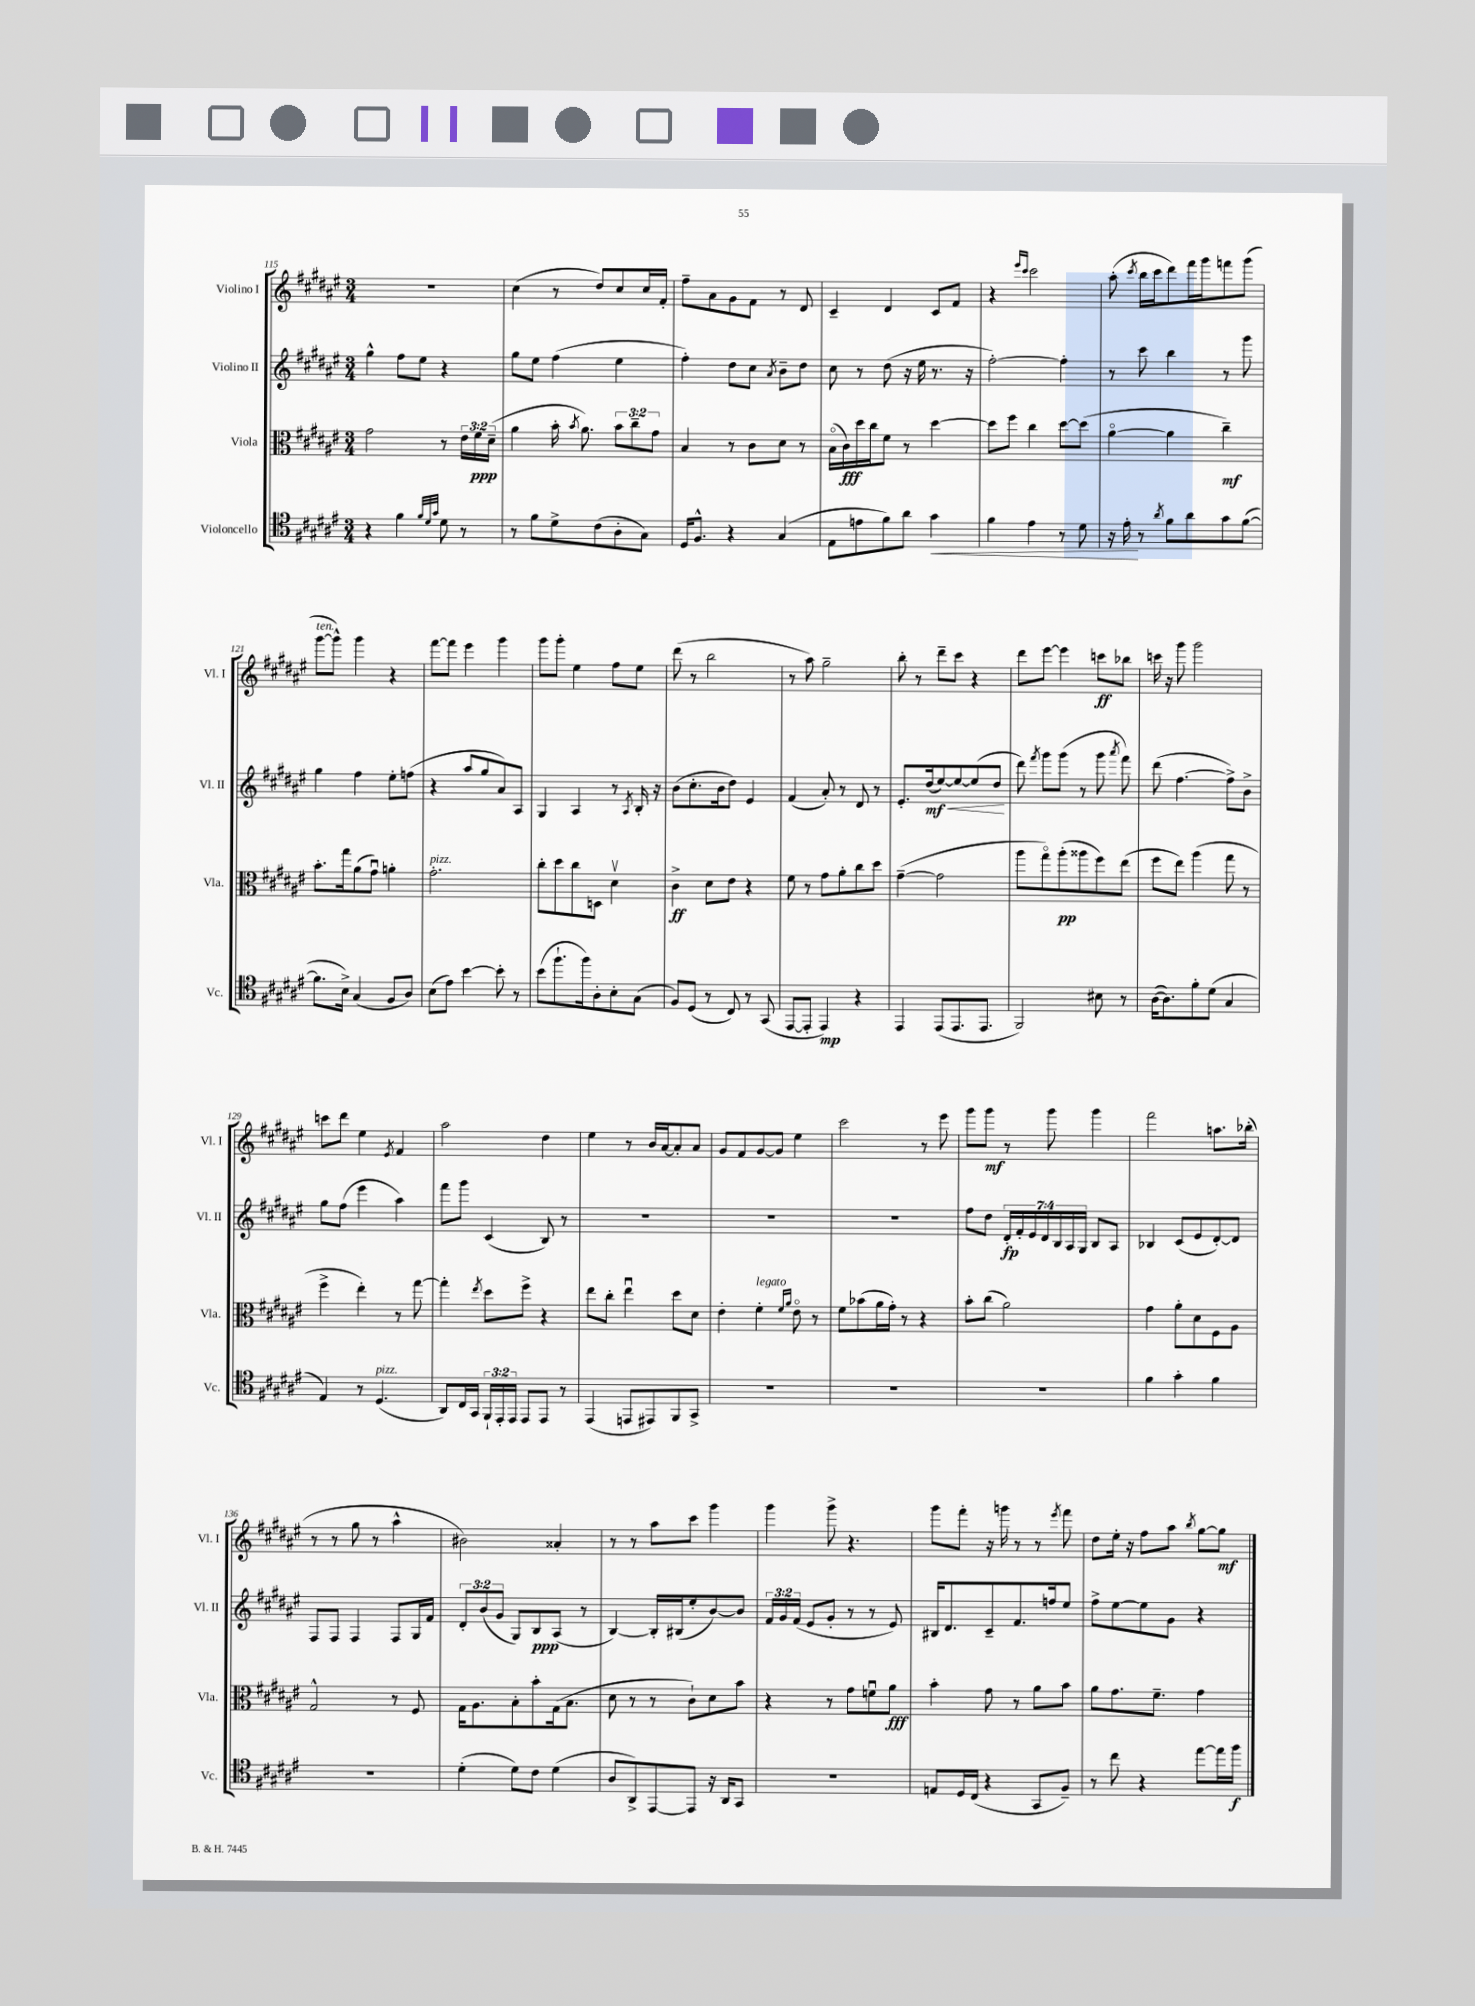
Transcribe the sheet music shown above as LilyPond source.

<<
\new StaffGroup <<
\new Staff = "s0" \with { instrumentName = "Violino I" shortInstrumentName = "Vl. I" } {
    \clef treble \key fis \major \numericTimeSignature \time 3/4
    \autoBeamOff R2. |
    cis''4( r8 dis''8[) cis''8 cis''16 fis'16]-. |
    fis''8[-- ais'8 gis'8 fis'8] r8 dis'8 |
    cis'4-- dis'4 cis'8[ fis'8] |
    r4 \grace { eis'''16[ cis'''16] } cis'''2 |
    ais''8-.( \acciaccatura { cis'''8 } b''16[ cis'''16 dis'''8) fis'''16 gis'''16 f'''8 gis'''8]( |
    gis'''8[~^\markup { \italic "ten." } gis'''8]-^) gis'''4 r4 |
    fis'''8[~ fis'''8] eis'''4 gis'''4 |
    gis'''8[ gis'''8]-. eis''4 fis''8[ eis''8] |
    dis'''8( r8 b''2 |
    r8 ais''8) gis''2-- |
    b''8-. r8 dis'''8[-- cis'''8] r4 |
    dis'''8[ eis'''8]~ eis'''4 c'''8[\ff bes''8] |
    c'''16 r16 gis'''8 gis'''2 |
    c'''8[ dis'''8] eis''4 \acciaccatura { eis'8 } fis'4 |
    ais''2 dis''4 |
    eis''4 r8 b'16[ ais'16~ ais'8-. ais'8] |
    gis'8[ fis'8 gis'8~ gis'8] eis''4 |
    cis'''2 r8 eis'''8 |
    gis'''8[ gis'''8]\mf r8 gis'''8 gis'''4 |
    fis'''2 a''8.[ bes''16]-.( |
    r8 r8 gis''8 r8 ais''4-^ |
    bis'2) aisis'4-. |
    r8 r8 ais''8[ cis'''8] gis'''4 |
    gis'''4 gis'''8-> r4. |
    gis'''8[ fis'''8]-. r16 g'''16 r8 r8 \acciaccatura { eis'''8 } fis'''8 |
    dis''8[ eis''16]-. r16 fis''8[ ais''8] \acciaccatura { b''8 } gis''8[~ gis''8]\mf \bar "|." |
}
\new Staff = "s1" \with { instrumentName = "Violino II" shortInstrumentName = "Vl. II" } {
    \clef treble \key fis \major \numericTimeSignature \time 3/4 \override Staff.TupletNumber.text = #tuplet-number::calc-fraction-text
    \autoBeamOff gis''4-^ fis''8[ eis''8] r4 |
    gis''8[ eis''8] fis''4( eis''4 |
    fis''4-.) dis''8[ cis''8] \acciaccatura { ais'8 } b'8[-- dis''8] |
    cis''8 r8 dis''8( r16 eis''16 r8. r16 |
    fis''2~-.) fis''4-. |
    r8 cis'''8 b''4 r8 gis'''8 |
    gis''4 fis''4 eis''8[-. f''8]( |
    r4 ais''8[ gis''8 ais'8) ais8] |
    gis4 ais4 r8 \acciaccatura { ais8 } b16-. r16 |
    b'8[( cis''8.-. b'16 dis''8]) eis'4 |
    fis'4( ais'8-.) r8 dis'8 r8 |
    eis'8.[-. dis''16\mf\<( eis''8~) eis''8~ eis''8( dis''8]\! |
    dis'''8) \acciaccatura { fis'''8 } gis'''8[ gis'''8]( r8 gis'''8 \acciaccatura { ais'''8 } fis'''8) |
    dis'''8( fis''4.~ fis''8[->) b'8]-> |
    gis''8[ fis''8]( eis'''4 ais''4) |
    fis'''8[ gis'''8] cis'4( b8) r8 |
    R2. |
    R2. |
    R2. |
    fis''8[ dis''8] \tuplet 7/4 { dis'16[-.\fp fis'16-. eis'16 dis'16 b16 ais16 gis16] } b8[ ais8] |
    bes4 cis'8[( eis'8 dis'8~-.) dis'8] |
    fis8[ fis8] fis4 fis8[ gis16 fis'16] |
    \tuplet 3/2 { dis'8[-. b'8( gis'8] } gis8[) b8\ppp ais8]( r8 |
    b4~) b16[-. bis16( eis''8-. b'8~) b'8] |
    \tuplet 3/2 { fis'16[ gis'16 fis'16]( } eis'8[ gis'8]-. r8 r8 eis'8) |
    bis16[ dis'8. cis'8-- fis'8. f''16 eis''8] |
    fis''8[-> eis''8~ eis''8 gis'8] r4 \bar "|." |
}
\new Staff = "s2" \with { instrumentName = "Viola" shortInstrumentName = "Vla." } {
    \clef alto \key fis \major \numericTimeSignature \time 3/4 \override Staff.TupletNumber.text = #tuplet-number::calc-fraction-text
    \autoBeamOff gis'2 r8 \tuplet 3/2 { eis'16[ fis'16\ppp dis'16]--( } |
    ais'4 b'16-. \acciaccatura { b'8 } ais'8.) \tuplet 3/2 { b'8[ cis''8-- gis'8] } |
    b4 r8 cis'8[ dis'8] r8 |
    b16[\flageolet( cis'16\fff) dis''16 cis''16 fis'8] r8 dis''4~ |
    dis''8[ fis''8] cis''4 dis''8[~ dis''8]( |
    ais'4~\flageolet ais'4 cis''4--\mf) |
    b'8.[-. gis''16 ais'8( gis'8]\downbow) a'4-. |
    gis'2.-.^\markup { \italic "pizz." } |
    cis''8[-. dis''8 cis''8 d8] dis'4\upbow |
    cis'4->\ff dis'8[ eis'8] r4 |
    fis'8 r8 gis'8[ ais'8-. cis''8 dis''8] |
    gis'4~--( gis'2 |
    ais''8[ gis''8\flageolet) ais''8-.\pp( aisis''8 fis''8) eis''8]( |
    fis''8[ eis''8]) ais''4( gis''8 r8 |
    fis''4-> eis''4-.) r8 gis''8~ |
    gis''4-. \acciaccatura { eis''8 } dis''8[ fis''8]-> r4 |
    eis''8[ cis''8]-. eis''4\downbow dis''8[ dis'8] |
    eis'4-. fis'4-.^\markup { \italic "legato" } \grace { fis'16[ ais'16] } eis'8\flageolet r8 |
    fis'8[ bes'8( ais'16 gis'16]-.) r8 r4 |
    b'8[-. cis''8]( ais'2) |
    gis'4 ais'8[-. dis'8 fis8 ais8] |
    gis2-^ r8 fis8 |
    gis16[ ais8. b8-. b'8-. gis16( b8.] |
    dis'8 r8 r8 cis'8[-!) dis'8 b'8] |
    r4 r8 gis'8[ f'8\downbow ais'8]\fff |
    b'4-. gis'8 r8 ais'8[ b'8] |
    ais'8[ gis'8. fis'8.]-- gis'4 \bar "|." |
}
\new Staff = "s3" \with { instrumentName = "Violoncello" shortInstrumentName = "Vc." } {
    \clef tenor \key fis \major \numericTimeSignature \time 3/4 \override Staff.TupletNumber.text = #tuplet-number::calc-fraction-text
    \autoBeamOff r4 fis'4 \grace { fis'32[ dis'32 gis'32] } dis'8 r8 |
    r8 fis'8[ dis'8-> cis'8( ais8-. gis8]) |
    dis16[ fis8.]-^ r4 gis4( |
    eis8[ e'8 fis'8) ais'8] gis'4\< |
    fis'4 eis'4 r8 dis'8 |
    r16 eis'16-.\! r8 \acciaccatura { ais'8 } fis'8[ ais'8 gis'8 fis'8]~( |
    fis'8.[ b16]->) gis4( fis8[ ais8]) |
    b8[( eis'8]) b'4~ b'8-. r8 |
    b'8[( fis''8.-! fis''16) ais8-. b8-. gis8]( |
    fis8[) dis8]( r8 cis8) r8 gis,8( |
    eis,8[~ eis,8]-. eis,4\mp) r4 |
    eis,4 eis,8[( eis,8. eis,8.] |
    fis,2) bis8 r8 |
    ais16[~( ais8.) fis'8-. dis'8]( gis4 |
    eis4) r8 dis4.^\markup { \italic "pizz." }( |
    ais,8[) cis16 gis,16] \tuplet 3/2 { fis,16[-! eis,16-. eis,16] } eis,8[ eis,8] r8 |
    eis,4( e,8[ eis,8) fis,8 gis,8]-> |
    R2. |
    R2. |
    R2. |
    fis'4 gis'4-. fis'4 |
    R2. |
    dis'4-.( dis'8[) cis'8] dis'4( |
    ais8[ ais,8->) eis,8~ eis,8] r16 ais,16[ gis,8] |
    R2. |
    e8[ dis16 cis16]( r4 gis,8[ fis8]--) |
    r8 cis''8 r4 eis''8[~ eis''16 fis''16]\f \bar "|." |
}
>>
>>
\layout { \context { \Score currentBarNumber = #115 } }
